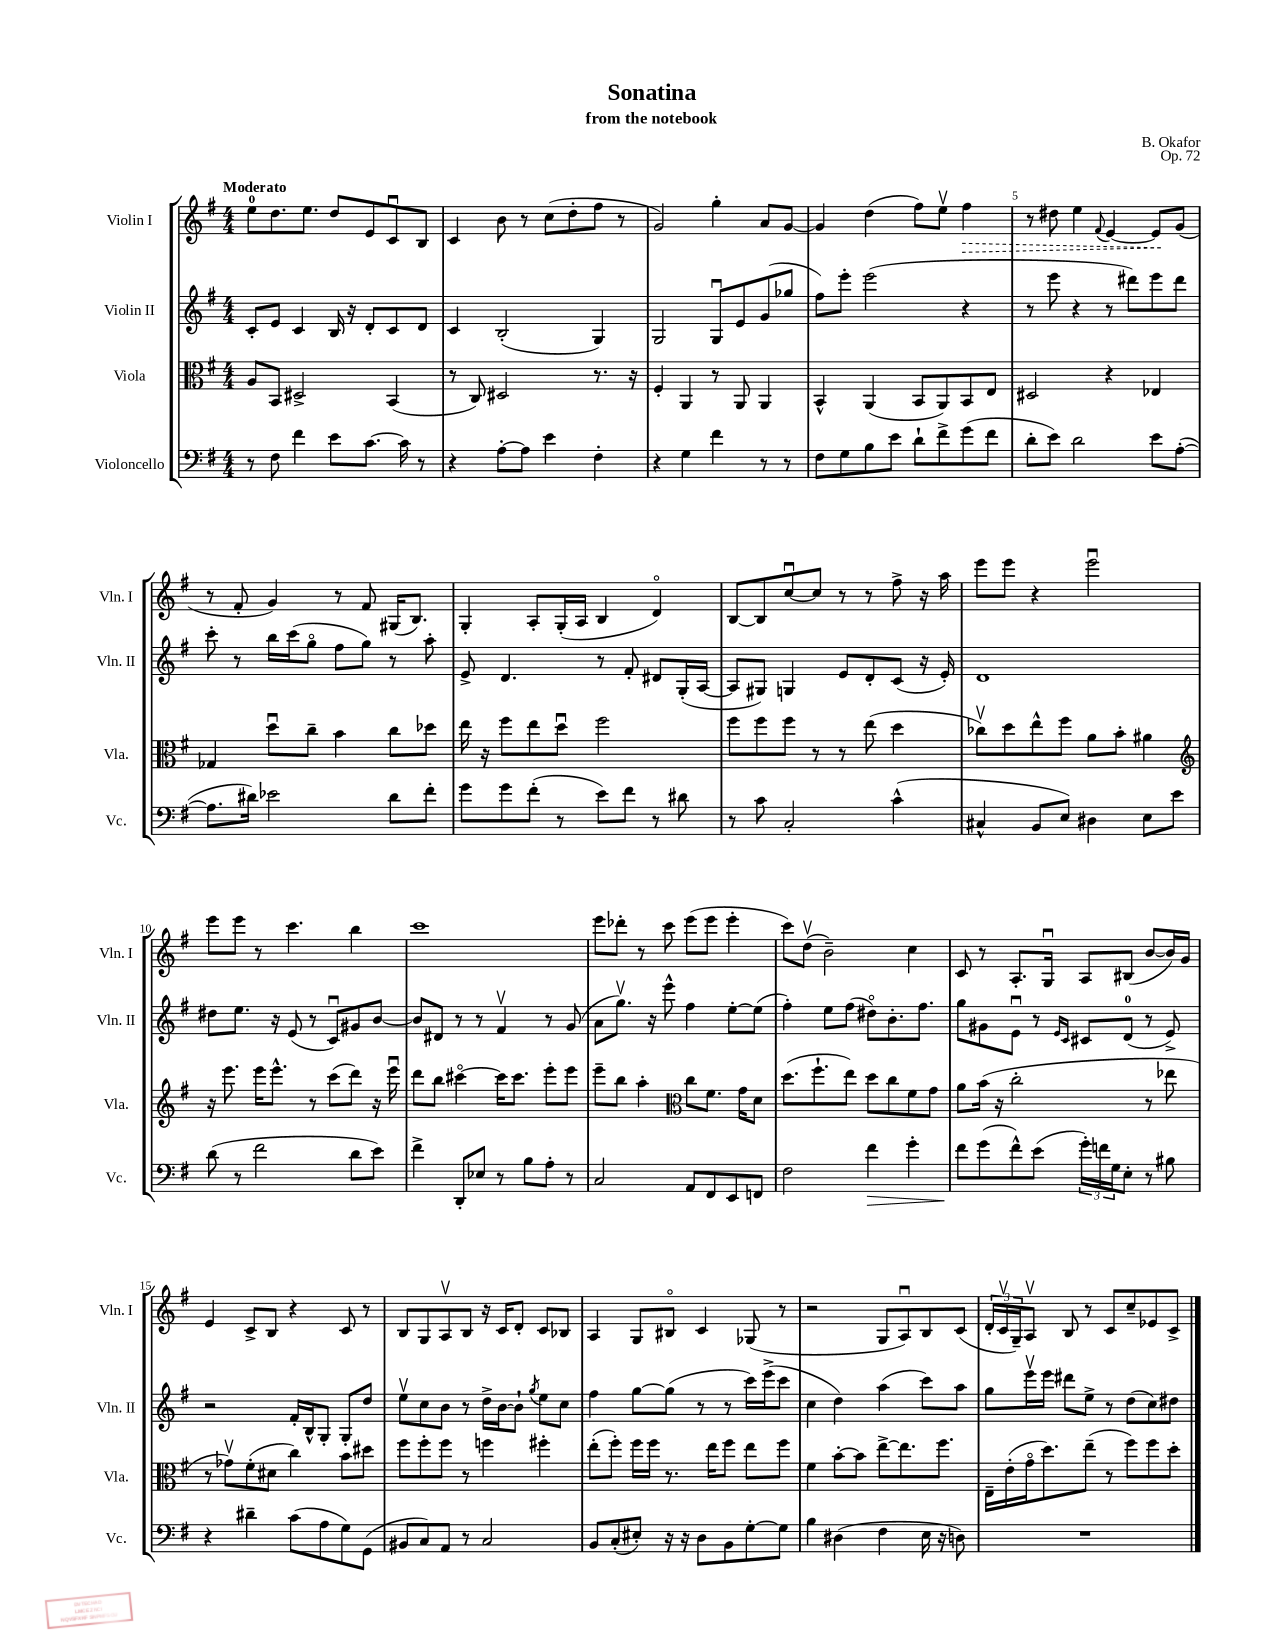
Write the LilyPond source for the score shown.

\header { title = "Sonatina" composer = "B. Okafor" subtitle = "from the notebook" opus = "Op. 72" }
<<
\new StaffGroup <<
\new Staff = "s0" \with { instrumentName = "Violin I" shortInstrumentName = "Vln. I" } {
    \clef treble \key g \major \numericTimeSignature \time 4/4 \tempo "Moderato"
    e''8-0 d''8. e''8. d''8 e'8 c'8\downbow b8 |
    c'4 b'8 r8 c''8( d''8-. fis''8 r8 |
    g'2) g''4-. a'8 g'8~ |
    g'4 d''4( fis''8) e''8\upbow \once \override Hairpin.style = #'dashed-line fis''4\> |
    r8 dis''8 e''4 \appoggiatura { fis'8 } e'4~ e'8\! g'8( |
    r8 fis'8-. g'4) r8 fis'8 gis16( b8.) |
    g4-. a8-. g16-.( a16 b4 d'4\flageolet) |
    b8~ b8 c''8~\downbow c''8 r8 r8 fis''8-> r16 a''16 |
    e'''8 e'''8 r4 e'''2\downbow |
    e'''8 e'''8 r8 c'''4. b''4 |
    c'''1 |
    e'''8 des'''8-. r8 c'''8 e'''8( e'''8 e'''4-. |
    c'''8) d''8\upbow( b'2--) c''4 |
    c'8 r8 a8.-. g16\downbow a8 bis8( b'8~ b'16) g'16 |
    e'4 c'8-> b8 r4 c'8 r8 |
    b8 g8 a8\upbow b8 r16 c'16 d'8-. c'8 bes8 |
    a4 g8 bis8\flageolet c'4 ges8( r8 |
    r2 g8 a8\downbow) b8 c'8( |
    \tuplet 3/2 { d'16-. c'16\upbow g16--) } a8\upbow b8 r8 c'8 c''8-- ees'8 c'8-> \bar "|." |
}
\new Staff = "s1" \with { instrumentName = "Violin II" shortInstrumentName = "Vln. II" } {
    \clef treble \key g \major \numericTimeSignature \time 4/4
    c'8-. e'8 c'4 b16 r16 d'8-. c'8 d'8 |
    c'4 b2-.( g4) |
    g2 g8\downbow e'8 g'8( ges''8 |
    fis''8) e'''8-. e'''2( r4 |
    r8 e'''8 r4 r8 dis'''8) e'''8 dis'''8 |
    c'''8-. r8 b''16 c'''16( g''8\flageolet fis''8 g''8) r8 a''8-. |
    e'8-> d'4. r8 fis'8-. dis'8 g16-.( a16~ |
    a8 gis8) g4 e'8 d'8-. c'8( r16 e'16-.) |
    d'1 |
    dis''8 e''8. r16 e'8( r8 c'8\downbow) gis'8 b'8~ |
    b'8 dis'8 r8 r8 fis'4\upbow r8 g'8( |
    a'8 g''8.\upbow) r16 e'''8-^ fis''4 e''8~-. e''8( |
    fis''4-.) e''8 fis''8( dis''8\flageolet) b'8.-. fis''8. |
    g''8 gis'8 e'8\downbow r8 \grace { e'16 c'16 } cis'8 d'8-0( r8 e'8->) |
    r2 fis'16-. b16-^ g8-. g8-. d''8 |
    e''8\upbow c''8 b'8 r8 d''16-> b'16~ b'8-! \acciaccatura { g''8 } e''8 c''8 |
    fis''4 g''8~ g''8( r8 r8 c'''16) e'''16->( c'''8 |
    c''4 d''4) a''4( c'''8) a''8 |
    g''8 e'''16\upbow e'''16 dis'''8 e''8-> r8 d''8( c''8) dis''8 \bar "|." |
}
\new Staff = "s2" \with { instrumentName = "Viola" shortInstrumentName = "Vla." } {
    \clef alto \key g \major \numericTimeSignature \time 4/4
    a8 b,8 dis2-> b,4( |
    r8 c8) dis2 r8. r16 |
    fis4-. a,4 r8 a,8 a,4 |
    b,4-^ a,4( b,8 a,8) b,8 e8 |
    dis2 r4 ees4 |
    ges4 d''8\downbow c''8-- b'4 c''8 des''8 |
    e''16 r16 fis''8 e''8 d''8\downbow fis''2 |
    fis''8 fis''8 fis''8 r8 r8 e''8( d''4 |
    ces''8\upbow) d''8 e''8-^ fis''8 a'8 b'8-. ais'4 |
    \clef treble r16 e'''8. e'''16 e'''8.-^ r8 c'''8( d'''8) r16 e'''16\downbow |
    d'''8 b''8 cis'''4~\flageolet cis'''16 cis'''8. e'''8-. e'''8 |
    e'''8-- b''8 a''4-. \clef alto c''8 fis'8. g'16 d'8 |
    d''8.( fis''8.-! e''8) d''8 c''8 fis'8 g'8 |
    a'8 b'16( r16 c''2-. r8 ees''8 |
    r8 ges'8\upbow) fis'8-.( dis'8 c''4) b'8 dis''8 |
    fis''8 fis''8-. fis''8 r8 f''4 fis''4-. |
    e''8-.( fis''8-.) fis''16 fis''16 r8. e''16 fis''8 e''8 fis''8 |
    fis'4 b'8~-. b'8 e''8~-> e''8. fis''8. |
    e16-- e'16-.( g'16\flageolet d''8.) e''8--( r8 fis''8) fis''8 d''8-. \bar "|." |
}
\new Staff = "s3" \with { instrumentName = "Violoncello" shortInstrumentName = "Vc." } {
    \clef bass \key g \major \numericTimeSignature \time 4/4
    r8 fis8 fis'4 e'8 c'8.~ c'16 r8 |
    r4 a8~-. a8 e'4 fis4-. |
    r4 g4 fis'4 r8 r8 |
    fis8 g8 b8 e'8 d'8-! fis'8-> g'8( fis'8 |
    d'8-. e'8) d'2 e'8 a8~-.( |
    a8. dis'16) ees'2 dis'8 fis'8-. |
    g'8 g'8 fis'8-.( r8 e'8) fis'8 r8 dis'8 |
    r8 c'8 c2-. c'4-^( |
    cis4-^ b,8 e8) dis4 e8 e'8 |
    d'8( r8 fis'2 d'8 e'8) |
    fis'4-> d,8-. ees8 r8 b8 a8-. r8 |
    c2 a,8 fis,8 e,8 f,8 |
    fis2 fis'4\> g'4-. |
    fis'8\! g'8( fis'8-^) e'8( \tuplet 3/2 { g'16-.) f'16 g16 } e8-. r8 bis8 |
    r4 dis'4-- c'8( a8 g8) g,8( |
    bis,8 c8) a,8 r8 c2 |
    b,8 c8-.( eis8-.) r16 r16 d8 b,8 g8~-. g8 |
    b4 dis4( fis4 e16 r16 d8) |
    R1 \bar "|." |
}
>>
>>
\layout { \context { \Score \override BarNumber.break-visibility = ##(#f #t #t) barNumberVisibility = #(every-nth-bar-number-visible 5) } }
